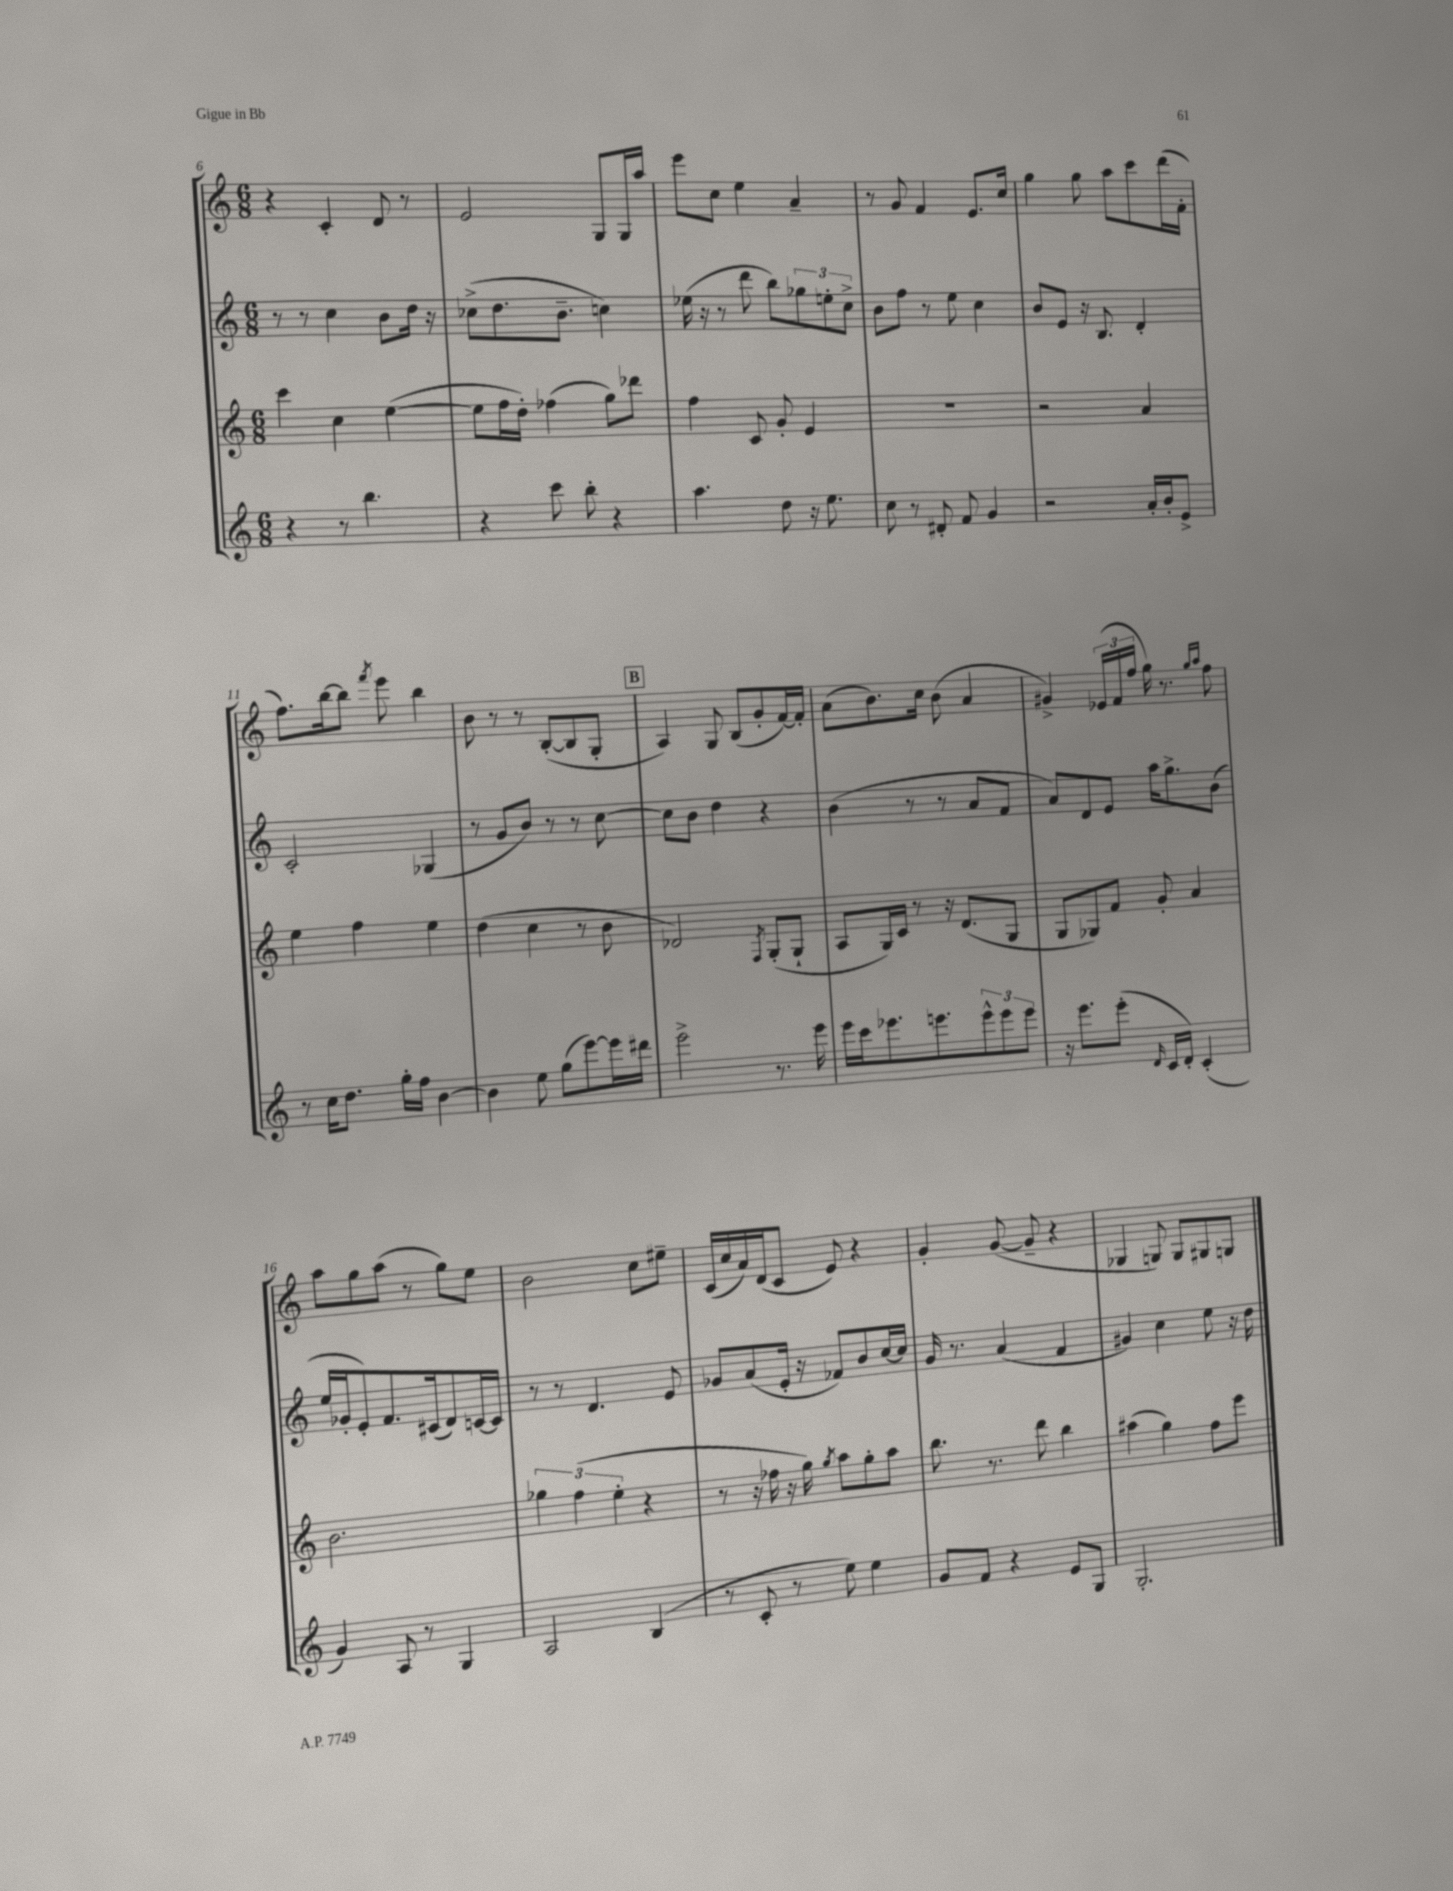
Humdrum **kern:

**kern	**kern	**kern	**kern
*staff4	*staff3	*staff2	*staff1
*clefG2	*clefG2	*clefG2	*clefG2
*k[]	*k[]	*k[]	*k[]
*M6/8	*M6/8	*M6/8	*M6/8
4r	4ccc	8r	4r
.	.	8r	.
8r	4cc	4cc	4c'
4.bb	.	.	.
.	([4ee	8b	8d
.	.	16dd	8r
.	.	16r	.
=	=	=	=
4r	8ee]	(8cc-^	2e
.	16ff	8.dd	.
.	16dd')	.	.
8ccc	(4ff-	.	.
.	.	8.b~	.
8bb'	.	.	.
4r	8gg)	4cc)	8G
.	8ddd-	.	16G
.	.	.	16aa
=	=	=	=
4.aa	4ff	(16ee-	8eee
.	.	16r	.
.	.	8r	8cc
.	8c	8ddd	4ee
8dd	8g'	8bb)	.
16r	4e	12gg-	4a~
8.ee	.	.	.
.	.	12ee'	.
.	.	12cc^	.
=	=	=	=
8cc	2.r	8b	8r
8r	.	8ff	8g
8d#'	.	8r	4f
8f	.	8ee	.
4g	.	4cc	8.e
.	.	.	16cc
=	=	=	=
2r	2r	8b	4gg
.	.	8e	.
.	.	16r	8gg
.	.	8.B	.
.	.	.	8aa
16a'	4a	4d'	8ccc
16b'	.	.	.
8e^	.	.	(16ddd
.	.	.	16f'
=	=	=	=
8r	4ee	2c'	8.ff)
16cc	.	.	.
8.dd	.	.	[16bb
.	4ff	.	8bb]
.	.	.	8qfff
16gg'	.	.	8eee
16ff	.	.	.
[4b	4ee	(4G-	4bb
=	=	=	=
4b]	(4dd	8r	8b
.	.	8g	8r
8ee	4cc	8b)	8r
(8gg	.	8r	([8B'
[8eee)	8r	8r	8B]
16eee]	8b	[8cc	8G'
16ddd#	.	.	.
=	=	=	=
2eee^	2d-)	8cc]	4A)
.	.	8b	.
.	.	4dd	8G
.	.	.	(8B
.	8qF	.	.
8.r	(8G'	4r	8g'
.	8G`	.	[16f)
16eee	.	.	16f']
=	=	=	=
16eee	8A	(4b	(8a
16ccc	.	.	.
8.eee-	16G)	.	8.b)
.	16c	.	.
.	8r	8r	.
8.eee	.	.	16cc
.	16r	8r	(8b
.	(8.d	.	.
12eee^^	.	8a	4a
12eee	.	.	.
.	8G	8f	.
12eee	.	.	.
=	=	=	=
16r	8G	8a)	4g#^)
8.eee	.	.	.
.	8G-)	8d	.
(8eee'	8f	8e	(24e-
.	.	.	24f
.	.	.	24ff
16qqd	.	.	.
16c	8g'	16aa	16gg)
16d')	.	8.gg^	8.r
(4c'	4a	.	.
.	.	.	16qqgg
.	.	.	16qqaa
.	.	(8b	8ff
=	=	=	=
4g)	2.b	16ee	8aa
.	.	16g-'	.
.	.	8e')	8gg
8A	.	8.f	(8aa
8r	.	.	8r
.	.	(16c#	.
4G	.	8d)	8gg)
.	.	[16c	8ee
.	.	16c]	.
=	=	=	=
2A	6gg-	8r	2b
.	.	8r	.
.	(6ff	.	.
.	.	4.d	.
.	6ee'	.	.
(4B	4r	.	8cc
.	.	8e	8ee#~
=	=	=	=
8r	8r	8g-	(16c
.	.	.	16cc
8c'	16r	(8a	16a)
.	16ff-	.	(16d
8r	16r	16e'	8c
.	16gg)	16r	.
.	8qgg	.	.
8ee)	8aa	8f-)	8e)
4ee	8gg'	8b	4r
.	8aa	[16cc	.
.	.	16cc]	.
=	=	=	=
8g	8.bb	16g	4g'
.	.	8.r	.
8f	.	.	.
.	8.r	.	.
4r	.	(4a	([8g
.	8ddd	.	8g~]
8e	4bb	4f	4r
8G	.	.	.
=	=	=	=
2.G'	(4aa#	4g#)	4G-
.	4gg)	4cc	8G)
.	.	.	8G
.	8ff	8ee	8G#
.	8eee	16r	8G
.	.	16dd	.
==	==	==	==
*-	*-	*-	*-
